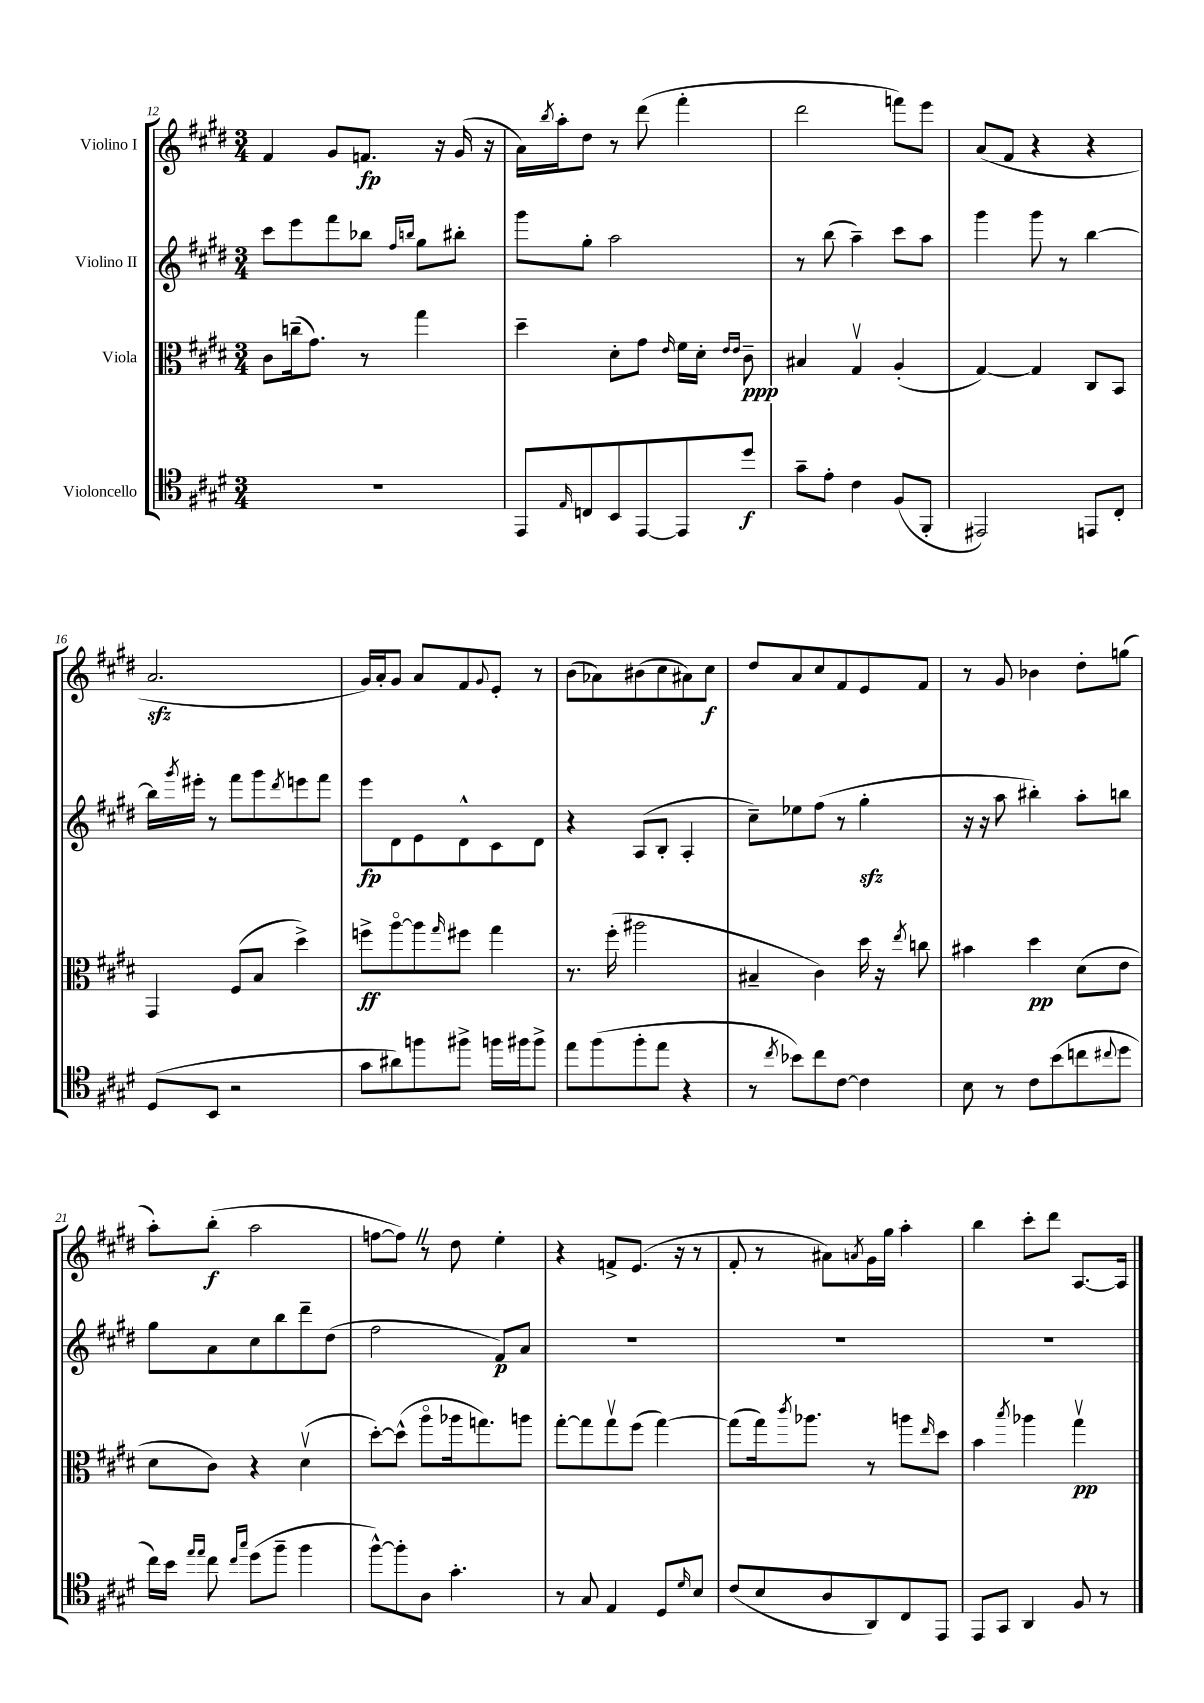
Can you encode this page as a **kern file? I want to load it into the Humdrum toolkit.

**kern	**dynam	**kern	**dynam	**kern	**dynam	**kern	**dynam
*part4	*part4	*part3	*part3	*part2	*part2	*part1	*part1
*staff4	*staff4	*staff3	*staff3	*staff2	*staff2	*staff1	*staff1
*I"Violoncello	*	*I"Viola	*	*I"Violino II	*	*I"Violino I	*
*clefC4	*	*clefC3	*	*clefG2	*	*clefG2	*
*k[f#c#g#d#]	*	*k[f#c#g#d#]	*	*k[f#c#g#d#]	*	*k[f#c#g#d#]	*
*M3/4	*	*M3/4	*	*M3/4	*	*M3/4	*
=12	=12	=12	=12	=12	=12	=12	=12
2.r	.	8c#\L	.	8ccc#\L	.	4f#/	.
.	.	(16ccn~\k	.	8eee\	.	.	.
.	.	8.g#\J)	.	.	.	.	.
.	.	.	.	8fff#\	.	8g#/L	.
.	.	8r	.	8bb-X\J	.	8.fn/J	fp
.	.	.	.	16qqff#/LL	.	.	.
.	.	.	.	16qqbbn/JJ	.	.	.
.	.	4gg#\	.	8gg#\L	.	.	.
.	.	.	.	.	.	16r	.
.	.	.	.	8bb#X'\J	.	(16g#/	.
.	.	.	.	.	.	16r	.
=13	=13	=13	=13	=13	=13	=13	=13
8EE/L	.	4dd#~\	.	8ggg#\L	.	16a\LL)	.
.	.	.	.	.	.	8qbb/	.
.	.	.	.	.	.	16aa'\J	.
16qqE/	.	.	.	.	.	.	.
8Cn/	.	.	.	8gg#'\J	.	8dd#\J	.
8BB/	.	8d#'\L	.	2aa\	.	8r	.
[8EE/	.	8g#\J	.	.	.	(8ddd#\	.
.	.	16qqe/	.	.	.	.	.
8EE/]	.	16f#\LL	.	.	.	4fff#'\	.
.	.	16d#'\JJ	.	.	.	.	.
.	.	16qqe/LL	.	.	.	.	.
.	.	16qqe/JJ	.	.	.	.	.
8dd#/J	f	8c#~\	ppp	.	.	.	.
=14	=14	=14	=14	=14	=14	=14	=14
8g#~\L	.	4B#X/	.	8r	.	2ddd#\	.
8e'\J	.	.	.	(8bb\	.	.	.
4c#\	.	4G#v/	.	4aa~\)	.	.	.
(8F#/L	.	(4A'/	.	8ccc#\L	.	8fffn\L)	.
8FF#'/J	.	.	.	8aa\J	.	8eee\J	.
=15	=15	=15	=15	=15	=15	=15	=15
2EE#X/)	.	[4G#/)	.	4ggg#\	.	(8a/L	.
.	.	.	.	.	.	8f#/J	.
.	.	4G#/]	.	8ggg#\	.	4r	.
.	.	.	.	8r	.	.	.
8EEn/L	.	8C#/L	.	[4bb\	.	4r	.
8C#'/J	.	8BB/J	.	.	.	.	.
!!LO:LB:g=z
=16	=16	=16	=16	=16	=16	=16	=16
(8D#/L	.	4GG#/	.	16bb\LL]	.	2.azz/	.
.	.	.	.	8qggg#/	.	.	.
.	.	.	.	16eee#X'\JJ	.	.	.
8BB/J	.	.	.	8r	.	.	.
2r	.	(8F#/L	.	8fff#\L	.	.	.
.	.	8B/J	.	8ggg#\	.	.	.
.	.	.	.	8qddd#/	.	.	.
.	.	4dd#^\)	.	8eeen\	.	.	.
.	.	.	.	8fff#\J	.	.	.
=17	=17	=17	=17	=17	=17	=17	=17
8g#\L	.	8ffn^\L	ff	8eee\L	fp	16g#/LL)	.
.	.	.	.	.	.	16a'/J	.
8a#X\)	.	[8aa\	.	8d#\	.	8g#/J	.
8ffn\	.	8aa\]	.	8e\	.	8a/L	.
.	.	16qqgg#/	.	.	.	.	.
8ff#X^\J	.	8ff#X\J	.	8d#^^\	.	8f#/	.
.	.	.	.	.	.	8qqg#/	.
16ffn\LL	.	4gg#\	.	8c#\	.	8e'/J	.
16ff#X\J	.	.	.	.	.	.	.
8ff#^\J	.	.	.	8d#\J	.	8r	.
=18	=18	=18	=18	=18	=18	=18	=18
8ee\L	.	8.r	.	4r	.	(8b\L	.
(8ff#\	.	.	.	.	.	8a-X\)	.
.	.	(16ff#'\	.	.	.	.	.
8ff#'\	.	2aa#X\	.	(8A/L	.	(8b#X\	.
8ee\J	.	.	.	8B'/J	.	8cc#\	.
4r	.	.	.	4A'/	.	8a#X\)	.
.	.	.	.	.	.	8cc#\J	f
=19	=19	=19	=19	=19	=19	=19	=19
8r	.	4B#X~/	.	8cc#~\L)	.	8dd#/L	.
8qcc#/	.	.	.	.	.	.	.
8b-X\L)	.	.	.	8ee-X\	.	8a/	.
8cc#\	.	4c#\)	.	(8ff#\J	.	8cc#/	.
[8c#\J	.	.	.	8r	.	8f#/	.
4c#\]	.	16dd#\	.	4gg#zz'\	.	8e/	.
.	.	16r	.	.	.	.	.
.	.	8qee/	.	.	.	.	.
.	.	8ccn\	.	.	.	8f#/J	.
=20	=20	=20	=20	=20	=20	=20	=20
8B\	.	4b#X\	.	16r	.	8r	.
.	.	.	.	16r	.	.	.
8r	.	.	.	8aa\	.	8g#/	.
8c#\L	.	4dd#\	pp	4bb#X'\)	.	4b-X\	.
(8b\	.	.	.	.	.	.	.
8ccn\	.	(8d#\L	.	8aa'\L	.	8dd#'\L	.
8qqcc#X/	.	.	.	.	.	.	.
8dd#\J	.	8e\J	.	8bbn\J	.	(8ggn\J	.
!!LO:LB:g=z
=21	=21	=21	=21	=21	=21	=21	=21
16cc#\LL)	.	8d#\L	.	8gg#\L	.	8aa'\L)	.
16b\JJ	.	.	.	.	.	.	.
16qqee/LL	.	.	.	.	.	.	.
16qqee/JJ	.	.	.	.	.	.	.
8cc#\	.	8c#\J)	.	8a\	.	(8bb'\J	f
16qqcc#/LL	.	.	.	.	.	.	.
16qqgg#/JJ	.	.	.	.	.	.	.
(8dd#\L	.	4r	.	8cc#\	.	2aa\	.
8ff#~\J	.	.	.	8bb\	.	.	.
4ff#\	.	(4d#v\	.	8ddd#~\	.	.	.
.	.	.	.	(8dd#\J	.	.	.
=22	=22	=22	=22	=22	=22	=22	=22
[8ff#^^\L)	.	[8dd#'\L)	.	2ff#\	.	[8ffn\L	.
8ff#'\]	.	(8dd#^^\J]	.	.	.	8ffZ\J])	.
8A\J	.	8aa\L	.	.	.	8r	.
4.g#'\	.	16aa-X\k	.	.	.	8dd#\	.
.	.	8.ggn\)	.	.	.	.	.
.	.	.	.	8f#/L)	p	4ee'\	.
.	.	8aan\J	.	8a/J	.	.	.
=23	=23	=23	=23	=23	=23	=23	=23
8r	.	[8gg#'\L	.	2.r	.	4r	.
8G#/	.	8gg#\]	.	.	.	.	.
4E/	.	8gg#v\	.	.	.	8fn^/L	.
.	.	(8ff#\J	.	.	.	(8.e/J	.
8D#/L	.	[4gg#\)	.	.	.	.	.
.	.	.	.	.	.	16r	.
16qqd#/	.	.	.	.	.	.	.
8B/J	.	.	.	.	.	8r	.
=24	=24	=24	=24	=24	=24	=24	=24
(8c#/L	.	(8gg#\L]	.	2.r	.	8f#'/	.
8B/	.	16gg#\k)	.	.	.	8r	.
.	.	8qccc#/	.	.	.	.	.
.	.	8.aa-X\J	.	.	.	.	.
8A/	.	.	.	.	.	8a#X\L)	.
.	.	.	.	.	.	8qan/	.
8AA/)	.	8r	.	.	.	16g#\L	.
.	.	.	.	.	.	16gg#\JJ	.
8C#/	.	8aan\L	.	.	.	4aa'\	.
.	.	16qqee/	.	.	.	.	.
8EE/J	.	8dd#\J	.	.	.	.	.
=25	=25	=25	=25	=25	=25	=25	=25
8EE/L	.	4b\	.	2.r	.	4bb\	.
8GG#/J	.	.	.	.	.	.	.
.	.	8qbb/	.	.	.	.	.
4AA/	.	4aa-X\	.	.	.	8ccc#'\L	.
.	.	.	.	.	.	8ddd#\J	.
8F#/	.	4gg#v\	pp	.	.	[8.A/L	.
8r	.	.	.	.	.	.	.
.	.	.	.	.	.	16A/Jk]	.
==	==	==	==	==	==	==	==
*-	*-	*-	*-	*-	*-	*-	*-
